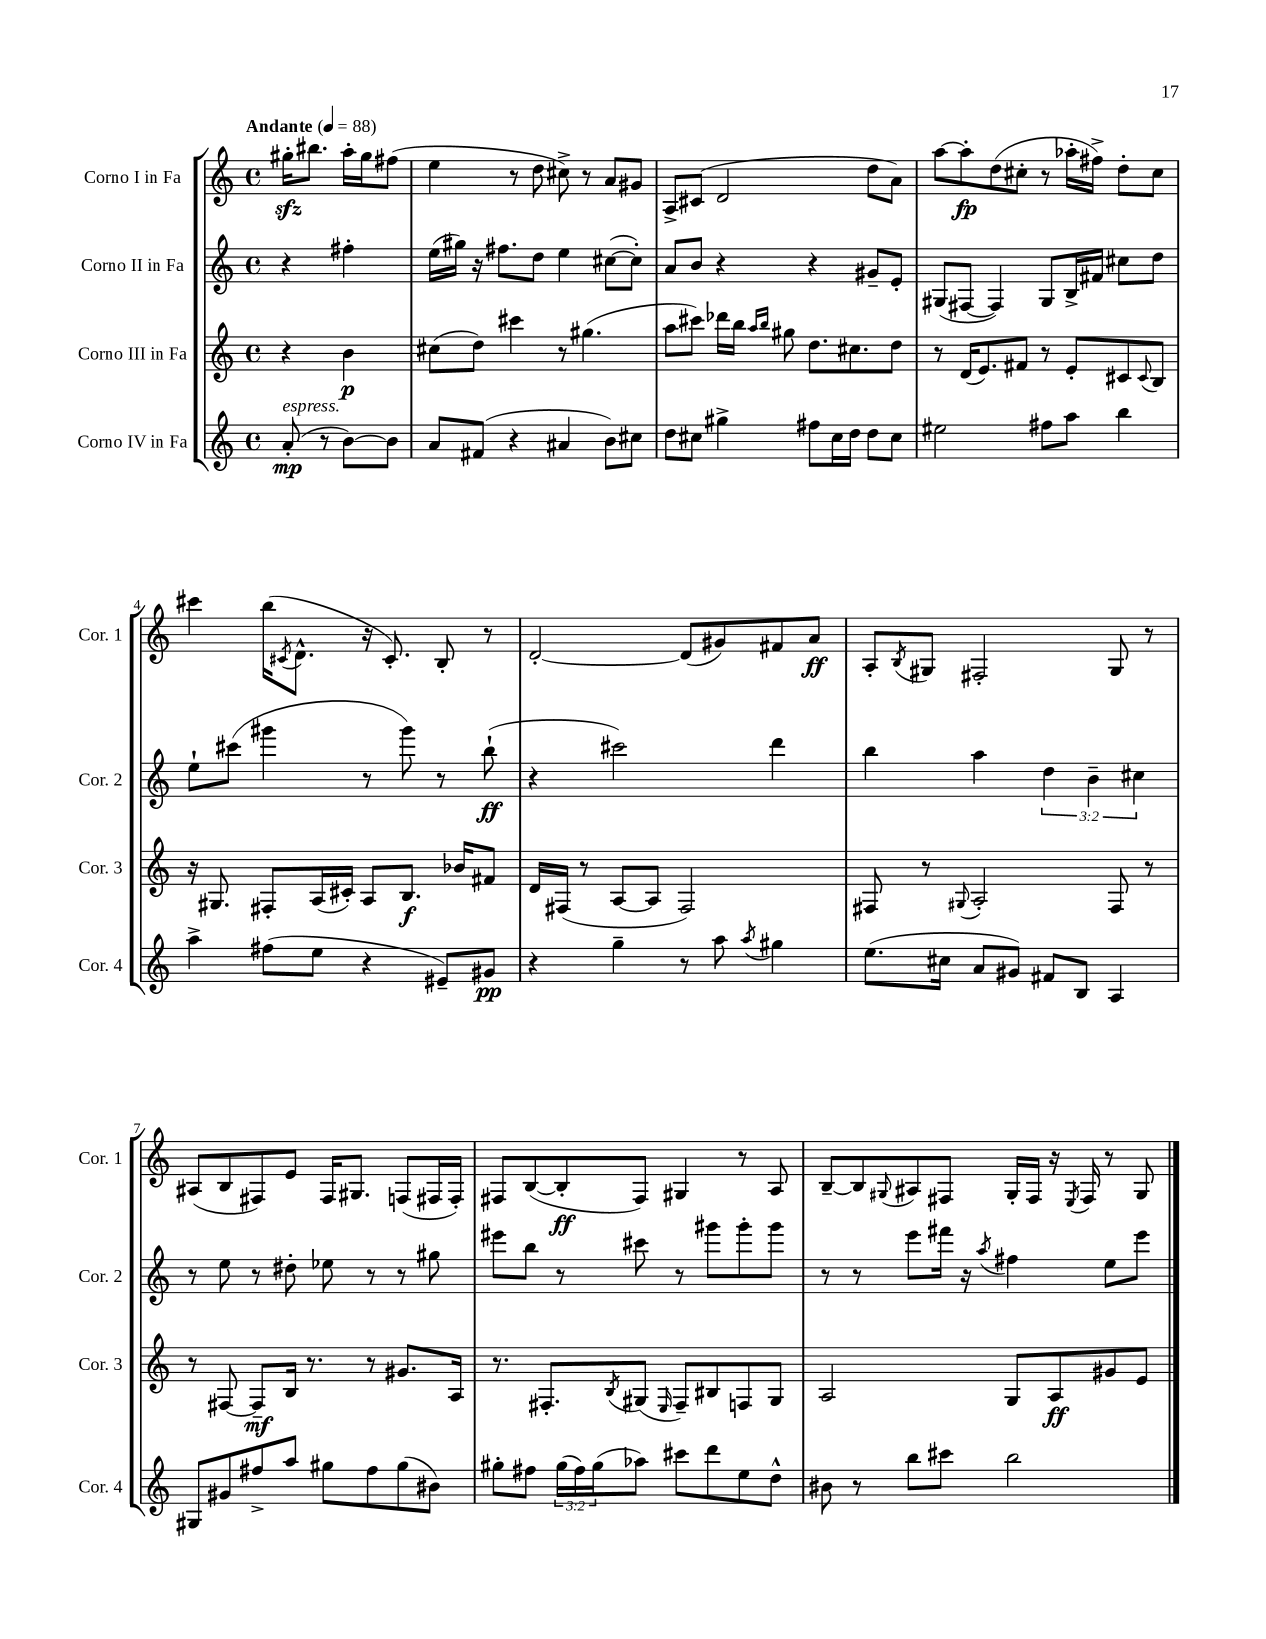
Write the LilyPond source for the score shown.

<<
\new StaffGroup <<
\new Staff = "s0" \with { instrumentName = "Corno I in Fa" shortInstrumentName = "Cor. 1" } {
    \clef treble \key c \major \defaultTimeSignature \time 4/4 \partial 2 \tempo "Andante" 4 = 88
    gis''16-.\sfz bis''8. a''16-. gis''16 fis''8( |
    e''4 r8 d''8 cis''8->) r8 a'8 gis'8 |
    a8-> cis'8( d'2 d''8 a'8) |
    a''8~ a''8-.\fp d''8( cis''8-. r8 aes''16-. fis''16->) d''8-. cis''8 |
    cis'''4 b''16( \acciaccatura { cis'8 } d'8.-^ r16 cis'8.-.) b8-. r8 |
    d'2~-. d'8( gis'8) fis'8 a'8\ff |
    a8-. \acciaccatura { b8 } gis8 fis2-. gis8 r8 |
    ais8( b8 fis8) e'8 fis16 gis8. f8( fis16 fis16-.) |
    fis8 b8~( b8-.\ff fis8) gis4 r8 a8 |
    b8~-- b8 \appoggiatura { gis8 } ais8 fis8 gis16-. fis16 r16 \acciaccatura { e8 } fis16 r8 gis8 \bar "|." |
}
\new Staff = "s1" \with { instrumentName = "Corno II in Fa" shortInstrumentName = "Cor. 2" } {
    \clef treble \key c \major \defaultTimeSignature \time 4/4 \override Staff.TupletNumber.text = #tuplet-number::calc-fraction-text \partial 2
    r4 fis''4-. |
    e''16( gis''16) r16 fis''8. d''8 e''4 cis''8~( cis''8-.) |
    a'8 b'8 r4 r4 gis'8-- e'8-. |
    gis8( fis8~ fis4) gis8 b16-> fis'16 cis''8 d''8 |
    e''8-! cis'''8( gis'''4 r8 gis'''8) r8 b''8-!\ff( |
    r4 cis'''2) d'''4 |
    b''4 a''4 \tuplet 3/2 { d''4 b'4-- cis''4 } |
    r8 e''8 r8 dis''8-. ees''8 r8 r8 gis''8 |
    eis'''8 b''8 r8 cis'''8 r8 gis'''8 gis'''8-. gis'''8 |
    r8 r8 e'''8 fis'''16 r16 \acciaccatura { a''8 } fis''4 e''8 e'''8 \bar "|." |
}
\new Staff = "s2" \with { instrumentName = "Corno III in Fa" shortInstrumentName = "Cor. 3" } {
    \clef treble \key c \major \defaultTimeSignature \time 4/4 \partial 2
    r4 b'4\p |
    cis''8( d''8) cis'''4 r8 gis''4.( |
    a''8 cis'''8) des'''16 b''16 \grace { a''16 b''16 } gis''8 d''8. cis''8. d''8 |
    r8 d'16( e'8.) fis'8 r8 e'8-. cis'8 \appoggiatura { cis'8 } b8 |
    r16 gis8. fis8-. a16( cis'16-.) a8 b8.\f bes'16 fis'8 |
    d'16 fis16( r8 a8~ a8 fis2) |
    fis8 r8 \appoggiatura { gis8 } a2-. fis8 r8 |
    r8 fis8~ fis8--\mf b16 r8. r8 gis'8. a16 |
    r8. fis8.-. \acciaccatura { b8 } gis8( \grace { e16 } fis8--) bis8 f8 gis8 |
    a2 g8 a8\ff gis'8 e'8 \bar "|." |
}
\new Staff = "s3" \with { instrumentName = "Corno IV in Fa" shortInstrumentName = "Cor. 4" } {
    \clef treble \key c \major \defaultTimeSignature \time 4/4 \override Staff.TupletNumber.text = #tuplet-number::calc-fraction-text \partial 2
    a'8-.\mp^\markup { \italic "espress." }( r8 b'8~) b'8 |
    a'8 fis'8( r4 ais'4 b'8) cis''8 |
    d''8 cis''8 gis''4-> fis''8 cis''16 d''16 d''8 cis''8 |
    eis''2 fis''8 a''8 b''4 |
    a''4-> fis''8( e''8 r4 eis'8--) gis'8\pp |
    r4 g''4-- r8 a''8 \acciaccatura { a''8 } gis''4 |
    e''8.( cis''16 a'8 gis'8) fis'8 b8 a4 |
    gis8 gis'8 fis''8-> a''8 gis''8 fis''8 gis''8( bis'8) |
    gis''8-. fis''8 \tuplet 3/2 { gis''16( fis''16) gis''16( } aes''8) cis'''8 d'''8 e''8 d''8-^ |
    bis'8 r8 b''8 cis'''8 b''2 \bar "|." |
}
>>
>>
